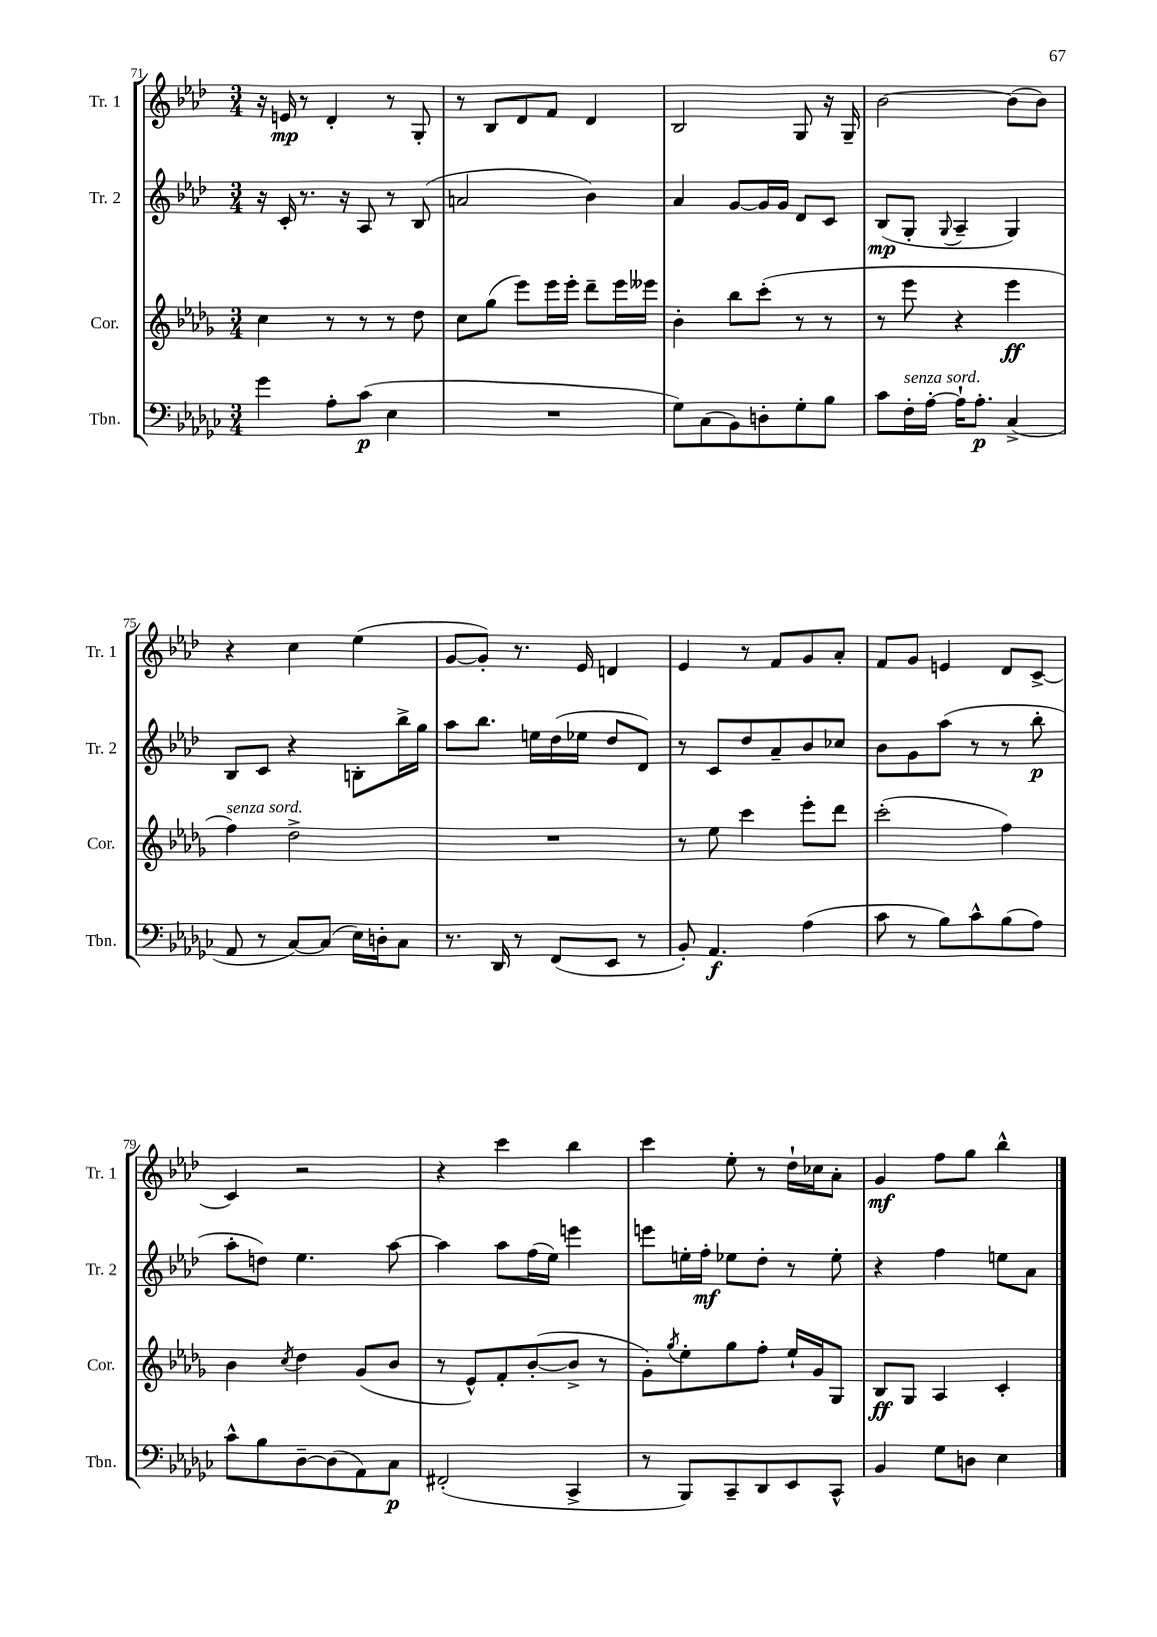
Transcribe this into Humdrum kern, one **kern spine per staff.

**kern	**kern	**kern	**kern
*staff4	*staff3	*staff2	*staff1
*clefF4	*clefG2	*clefG2	*clefG2
*k[b-e-a-d-g-c-]	*k[b-e-a-d-g-]	*k[b-e-a-d-]	*k[b-e-a-d-]
*M3/4	*M3/4	*M3/4	*M3/4
4g-	4cc	16r	16r
.	.	16c'	16e
.	.	8.r	8r
8A-'	8r	.	4d-'
.	.	16r	.
(8c-	8r	8A-	.
4E-	8r	8r	8r
.	8dd-	(8B-	8G'
=	=	=	=
2.r	8cc	2a	8r
.	(8gg-	.	8B-
.	8eee-)	.	8d-
.	16eee-	.	8f
.	16eee-'	.	.
.	8ddd-~	4b-)	4d-
.	16eee-	.	.
.	16eee--	.	.
=	=	=	=
8G-)	4b-'	4a-	2B-
(8C-	.	.	.
8BB-)	8bb-	[8g	.
8D'	(8ccc'	16g]	.
.	.	16g	.
8G-'	8r	8d-	8G
8B-	8r	8c	16r
.	.	.	16G~
=	=	=	=
8c-	8r	(8B-	[2b-
16F'	8eee-	8G'	.
[16A-'	.	.	.
.	.	8qqG	.
16A-`]	4r	4A-~	.
8.A-'	.	.	.
(4C-^	4eee-	4G)	(8b-]
.	.	.	8b-)
=	=	=	=
8AA-	4ff)	8B-	4r
8r	.	8c	.
[8C-)	2dd-^	4r	4cc
(8C-]	.	.	.
16E-)	.	8B'	(4ee-
16D'	.	.	.
8C-	.	16bb-^	.
.	.	16gg	.
=	=	=	=
8.r	2.r	8aa-	[8g
.	.	8.bb-	8g'])
16DD-	.	.	.
8r	.	.	8.r
.	.	16ee	.
(8FF	.	(16dd-	.
.	.	16ee-	16e-
8EE-	.	8dd-	4d
8r	.	8d-)	.
=	=	=	=
8BB-')	8r	8r	4e-
4.AA-	8ee-	8c	.
.	4ccc	8dd-	8r
.	.	8a-~	8f
(4A-	8eee-'	8b-	8g
.	8ddd-	8cc-	8a-'
=	=	=	=
8c-	(2ccc'	8b-	8f
8r	.	8g	8g
8B-)	.	(8aa-	4e
8c-^^	.	8r	.
(8B-	4ff)	8r	8d-
8A-)	.	8bb-'	[8c^
=	=	=	=
8c-^^	4b-	8aa-'	4c]
8B-	.	8dd)	.
.	8qcc	.	.
[8D-~	4dd-	4.ee-	2r
(8D-]	.	.	.
8AA-)	(8g-	.	.
8C-	8b-	[8aa-	.
=	=	=	=
(2FF#'	8r	4aa-]	4r
.	8e-^^)	.	.
.	8f'	8aa-	4ccc
.	([8b-'	(16ff	.
.	.	16ee-)	.
4CC-^	8b-^]	4eee	4bb-
.	8r	.	.
=	=	=	=
8r	8g-')	8eee	4ccc
.	8qgg-	.	.
8BBB-)	8ee-'	16ee'	.
.	.	16ff'	.
8CC-~	8gg-	8ee-	8ee-'
8DD-	8ff'	8dd-'	8r
8EE-	16ee-`	8r	16dd-`
.	16g-	.	16cc-
8CC-^^	8G-	8ee-'	8a-'
=	=	=	=
4BB-	8B-	4r	4g
.	8G-	.	.
8G-	4A-	4ff	8ff
8D	.	.	8gg
4E-	4c'	8ee	4bb-^^
.	.	8a-	.
==	==	==	==
*-	*-	*-	*-
